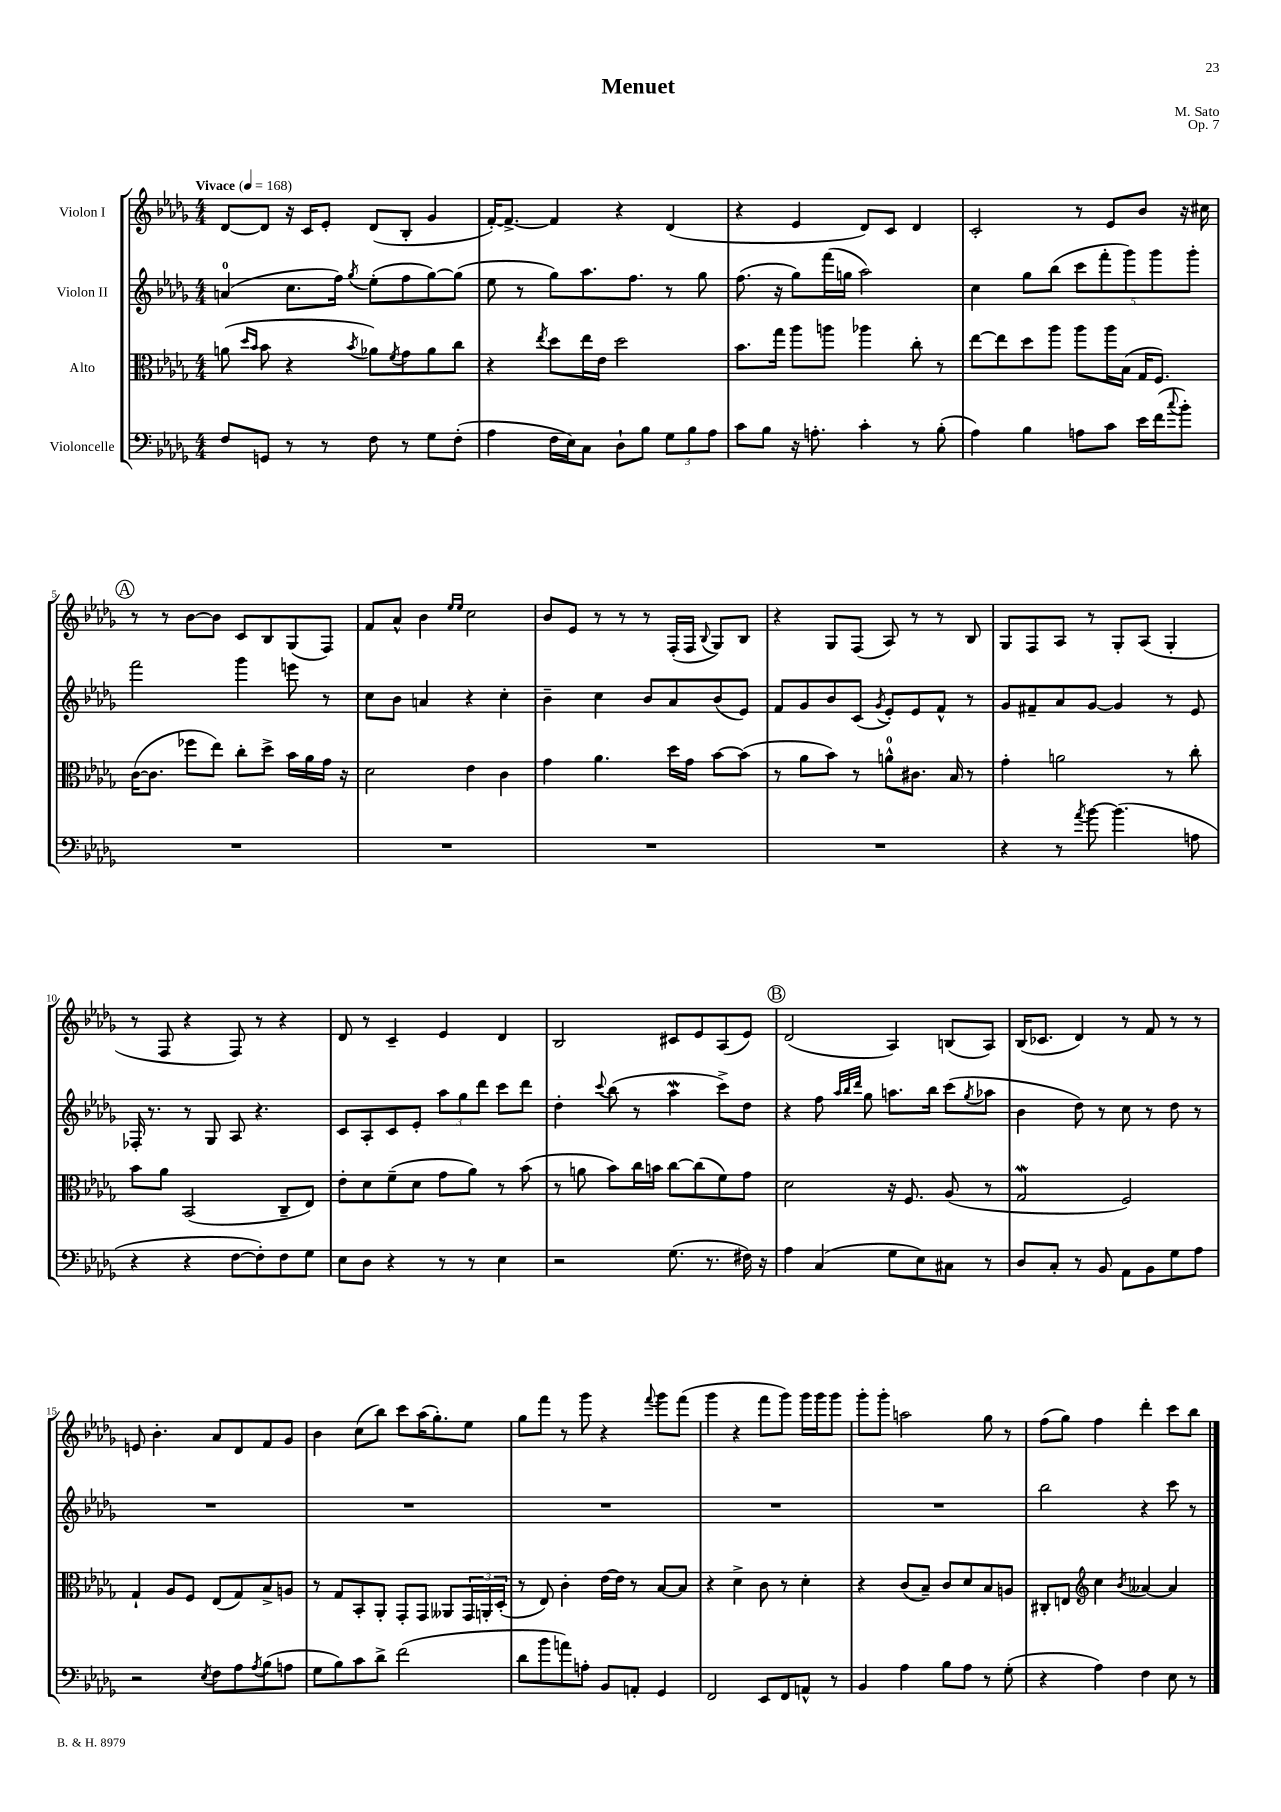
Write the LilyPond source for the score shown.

\header { title = "Menuet" composer = "M. Sato" opus = "Op. 7" }
<<
\new StaffGroup <<
\new Staff = "s0" \with { instrumentName = "Violon I" } {
    \clef treble \key des \major \numericTimeSignature \time 4/4 \tempo "Vivace" 4 = 168
    des'8~ des'8 r16 c'16 ees'8-. des'8( bes8-. ges'4 |
    f'16~-.) f'8.~-> f'4 r4 des'4( |
    r4 ees'4 des'8) c'8 des'4 |
    c'2-. r8 ees'8 bes'8 r16 cis''16 |
    \mark \markup { \circle "A" } r8 r8 bes'8~ bes'8 c'8 bes8 ges8( f8) |
    f'8 aes'8-^ bes'4 \grace { ees''16 ees''16 } c''2 |
    bes'8 ees'8 r8 r8 r8 f16-.( f16 \appoggiatura { bes8 } ges8) bes8 |
    r4 ges8 f8( aes8) r8 r8 bes8 |
    ges8 f8 aes8 r8 ges8-. aes8( ges4-. |
    r8 f8 r4 f8) r8 r4 |
    des'8 r8 c'4-- ees'4 des'4 |
    bes2 cis'8 ees'8 aes8( ees'8) |
    \mark \markup { \circle "B" } des'2( aes4) b8( aes8) |
    bes16( ces'8. des'4) r8 f'8 r8 r8 |
    e'8 bes'4.-. aes'8 des'8 f'8 ges'8 |
    bes'4 c''8( bes''8) c'''8 aes''16( ges''8.-.) ees''8 |
    ges''8 f'''8 r8 ges'''8 r4 \appoggiatura { f'''8 } ges'''8 f'''8( |
    ges'''4 r4 f'''8 ges'''8) ges'''16 ges'''16 ges'''8 |
    ges'''8-. ges'''8-. a''2 ges''8 r8 |
    f''8( ges''8) f''4 des'''4-. c'''8 bes''8 \bar "|." |
}
\new Staff = "s1" \with { instrumentName = "Violon II" } {
    \clef treble \key des \major \numericTimeSignature \time 4/4
    a'4-0( c''8. f''16) \acciaccatura { ges''8 } ees''8-.( f''8 ges''8~) ges''8( |
    ees''8 r8 ges''8) aes''8. f''8. r8 ges''8 |
    f''8.( r16 ges''8) f'''16( g''16 aes''2) |
    c''4 ges''8 bes''8( \tuplet 5/4 { c'''8 f'''8-. ges'''8) ges'''8 ges'''8-. } |
    \mark \markup { \circle "A" } f'''2 ges'''4 e'''8 r8 |
    c''8 bes'8 a'4 r4 c''4-. |
    bes'4-- c''4 bes'8 aes'8 bes'8( ees'8) |
    f'8 ges'8 bes'8 c'8( \acciaccatura { ges'8 } ees'8-.) ees'8 f'8-^ r8 |
    ges'8 fis'8-- aes'8 ges'8~ ges'4 r8 ees'8 |
    fes16-. r8. r8 ges8 aes8 r4. |
    c'8 aes8-. c'8 ees'8-. \tuplet 3/2 { aes''8 ges''8 des'''8 } c'''8 des'''8 |
    des''4-. \appoggiatura { c'''8 } bes''8( r8 aes''4\mordent c'''8->) des''8 |
    \mark \markup { \circle "B" } r4 f''8 \grace { aes''32 bes''32 des'''32 } ges''8 a''8. bes''16 c'''8( \acciaccatura { ges''8 } aes''8 |
    bes'4 des''8) r8 c''8 r8 des''8 r8 |
    R1 |
    R1 |
    R1 |
    R1 |
    R1 |
    bes''2 r4 c'''8 r8 \bar "|." |
}
\new Staff = "s2" \with { instrumentName = "Alto" } {
    \clef alto \key des \major \numericTimeSignature \time 4/4
    a'8( \grace { des''16 bes'16 } bes'8 r4 \acciaccatura { bes'8 } aes'8) \acciaccatura { f'8 } ges'8 aes'8 c''8 |
    r4 \acciaccatura { ees''8 } des''8 ees''16 ees'16 des''2 |
    bes'8. ges''16 aes''8 a''8 aes''4 c''8-. r8 |
    ees''8~ ees''8 des''8 aes''8 aes''8 aes''16 bes16( ges16 f8.) |
    \mark \markup { \circle "A" } c'16~( c'8. fes''8 ees''8) c''8-. des''8-> bes'16 aes'16 ges'16 r16 |
    des'2 ees'4 c'4 |
    ges'4 aes'4. des''16 ges'16 bes'8~ bes'8( |
    r8 aes'8 bes'8) r8 a'8-0-^ cis'8. bes16 r8 |
    ges'4-. a'2 r8 c''8-. |
    bes'8 aes'8 bes,2( c8-- ees8) |
    ees'8-. des'8 f'8--( des'8 ges'8 aes'8) r8 bes'8( |
    r8 a'8 bes'8) c''16 b'16 c''8~ c''8( f'8) ges'8 |
    \mark \markup { \circle "B" } des'2 r16 f8. aes8( r8 |
    ges2\mordent f2) |
    ges4-! aes8 f8 ees8( ges8) bes8-> a8 |
    r8 ges8 bes,8-. aes,8-. ges,8-. ges,8 aeses,8 \tuplet 3/2 { ges,16 a,16-. des16-.( } |
    r8 ees8) c'4-. ees'16~ ees'16 r8 bes8~ bes8 |
    r4 des'4-> c'8 r8 des'4-. |
    r4 c'8( bes8--) c'8 des'8 bes8 a8 |
    cis8-. e8 \clef treble c''4 \acciaccatura { bes'8 } aeses'4~ aeses'4 \bar "|." |
}
\new Staff = "s3" \with { instrumentName = "Violoncelle" } {
    \clef bass \key des \major \numericTimeSignature \time 4/4
    f8 g,8 r8 r8 f8 r8 ges8 f8-.( |
    aes4 f16 ees16) c8 des8-! bes8 \tuplet 3/2 { ges8 bes8 aes8 } |
    c'8 bes8 r16 a8.-. c'4-. r8 bes8-.( |
    aes4) bes4 a8 c'8 ees'16 f'16( \appoggiatura { c''8 } bes'8-.) |
    \mark \markup { \circle "A" } R1 |
    R1 |
    R1 |
    R1 |
    r4 r8 \acciaccatura { aes'8 } bes'8~ bes'4.( a8 |
    r4 r4 f8~ f8-.) f8 ges8 |
    ees8 des8 r4 r8 r8 ees4 |
    r2 ges8.( r8. fis16) r16 |
    \mark \markup { \circle "B" } aes4 c4( ges8 ees8) cis8 r8 |
    des8 c8-. r8 bes,8 aes,8 bes,8 ges8 aes8 |
    r2 \acciaccatura { ees8 } f8 aes8 \acciaccatura { aes8 } bes8( a8 |
    ges8 bes8) c'8 des'8-> f'2( |
    des'8 bes'8 a'8) a8-. bes,8 a,8-. ges,4 |
    f,2 ees,8 f,8 a,8-^ r8 |
    bes,4 aes4 bes8 aes8 r8 ges8-.( |
    r4 aes4) f4 ees8 r8 \bar "|." |
}
>>
>>
